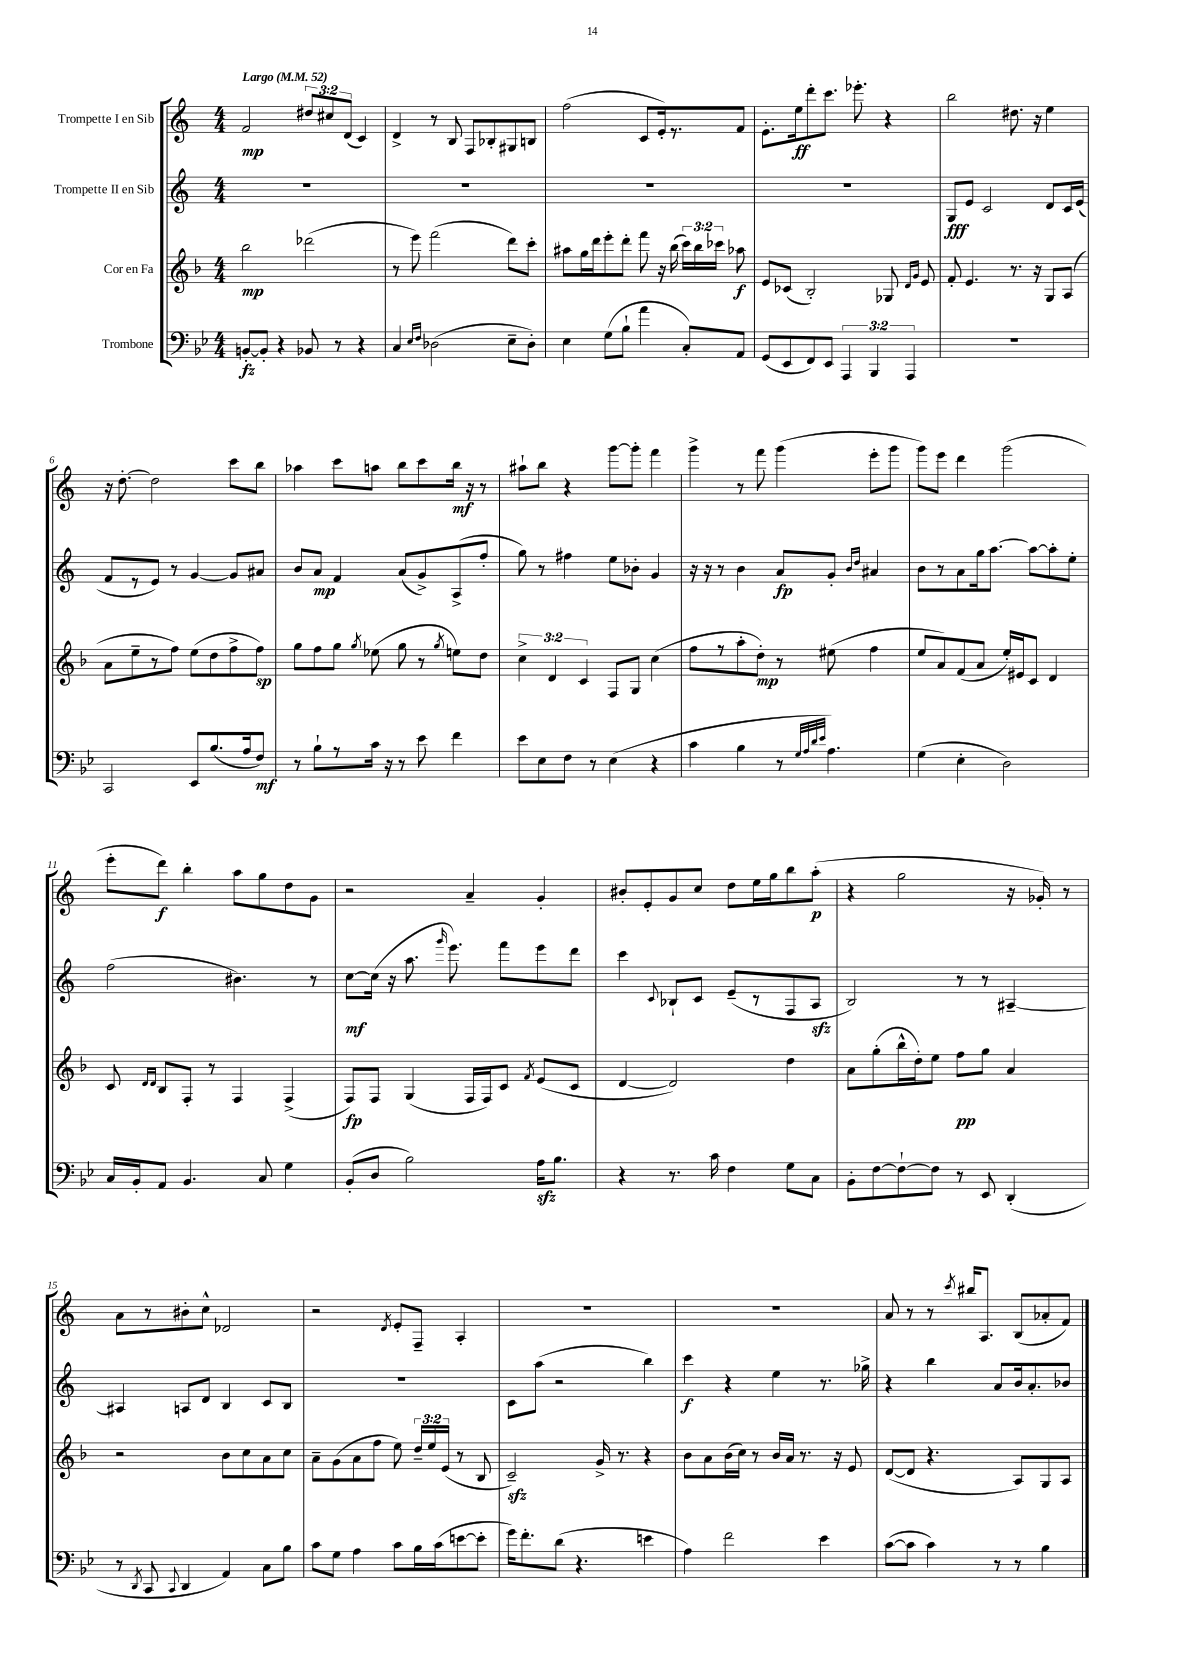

**kern	**kern	**kern	**kern
*staff4	*staff3	*staff2	*staff1
*clefF4	*clefG2	*clefG2	*clefG2
*k[b-e-]	*k[b-]	*k[]	*k[]
*M4/4	*M4/4	*M4/4	*M4/4
*MM52	*MM52	*MM52	*MM52
[8BB'	2bb-	1r	2f
8BB']	.	.	.
4r	.	.	.
8BB-	(2ddd-	.	12dd#
.	.	.	12cc#
8r	.	.	.
.	.	.	(12d
4r	.	.	4c)
=	=	=	=
4C	8r	1r	4d^
.	8eee)	.	.
16qqE-	.	.	.
16qqF	.	.	.
(2D-	(2fff	.	8r
.	.	.	8B
.	.	.	8F
.	.	.	8B-'
8E-~	8ddd)	.	8G#
8D-')	8ccc'	.	8B
=	=	=	=
4E-	8aa#	1r	(2ff
.	16gg	.	.
.	16ddd	.	.
(8G	8eee'	.	.
8B-`	8ddd'	.	.
4a	8fff	.	8c
.	16r	.	16e')
.	(16bb-	.	8.r
8C')	24ccc)	.	.
.	24bb-	.	.
.	24ccc-	.	.
8AA	8aa-	.	8f
=	=	=	=
(8GG	8e	1r	8.e'
8EE-	(8c-	.	.
.	.	.	16ee
8FF)	2B-')	.	8ddd'
8EE-	.	.	8.ccc
6AAA	.	.	.
.	.	.	8.eee-'
6BBB-	.	.	.
.	8G-	.	4r
6AAA	.	.	.
.	16qqd	.	.
.	16qqg	.	.
.	8e	.	.
=	=	=	=
1r	8f'	8G	2bb
.	4.e	8e	.
.	.	2c	.
.	8.r	.	8.dd#
.	16r	.	16r
.	8G	8d	4ee
.	(8A	16c	.
.	.	(16e	.
=	=	=	=
2CC	8a	8f	16r
.	.	.	[8.dd'
.	8ee~	8r	.
.	8r	8e)	2dd]
.	8ff)	8r	.
8EE-	(8ee	[4g	.
(8.B-	8dd	.	.
.	8ff^	8g]	8ccc
16A	.	.	.
8F)	8ff)	8a#	8bb
=	=	=	=
8r	8gg	8b	4aa-
8B-`	8ff	8a	.
8r	8gg	4f	8ccc
.	8qgg	.	.
16c	(8ee-	.	8aa
16r	.	.	.
8r	8gg	(8a	8bb
8e-	8r	8g^)	8ccc
.	8qgg	.	.
4f	8ee)	(8A^	16bb
.	.	.	16r
.	8dd	8ff'	8r
=	=	=	=
8e-	6cc^	8gg)	8aa#`
8E-	.	8r	8bb
.	6d	.	.
8F	.	4ff#	4r
.	6c	.	.
8r	.	.	.
(4E-	8F	8ee	[8ggg
.	8G	8b-'	8ggg']
4r	(4cc	4g	4fff
=	=	=	=
4c	8ff	16r	4ggg^
.	.	16r	.
.	8r	8r	.
4B-	8aa'	4b	8r
.	8dd')	.	8fff
8r	8r	8a	(4ggg
32qqG	.	.	.
32qqA	.	.	.
32qqd	.	.	.
32qqe-	.	.	.
4.A)	(8ee#	8g'	.
.	.	16qqb	.
.	.	16qqdd	.
.	4ff	4a#	8eee'
.	.	.	8ggg
=	=	=	=
(4G	8ee	8b	8ggg)
.	8a)	8r	8eee
4E-'	(8f	8a	4ddd
.	8a	16gg	.
.	.	[8.aa	.
2D)	16ee')	.	(2ggg
.	16e#	.	.
.	8c	8aa_	.
.	4d	8aa']	.
.	.	8ee'	.
=	=	=	=
16C	8c	(2ff	8eee'
16BB-'	.	.	.
.	16qqd	.	.
.	16qqd	.	.
8AA	8B-	.	8ddd)
4.BB-	8F'	.	4bb'
.	8r	.	.
.	4F	4.b#)	8aa
8C	.	.	8gg
4G	(4F^	.	8dd
.	.	8r	8g
=	=	=	=
(8BB-'	8F)	[8cc	2r
8D	8F	(16cc]	.
.	.	16r	.
2B-)	(4G	8.aa	.
.	.	16qqggg	.
.	.	8.eee)	.
.	16F	.	4a~
.	16F)	.	.
.	8c	8fff	.
.	8qf	.	.
16A	(8e	8eee	4g'
8.B-	.	.	.
.	8c	8ddd	.
=	=	=	=
4r	[4d	4ccc	8b#'
.	.	.	8e'
.	.	8qqc	.
8.r	2d])	8B-`	8g
.	.	8c	8cc
16c	.	.	.
4F	.	(8e~	8dd
.	.	8r	16ee
.	.	.	16gg
8G	4dd	8F	8bb
8C	.	8A	(8aa'
=	=	=	=
8BB-'	8a	2B)	4r
[8F	(8gg'	.	.
8F`_	16bb-^^	.	2gg
.	16dd')	.	.
8F]	8ee	.	.
8r	8ff	8r	.
8EE-	8gg	8r	.
(4DD'	4a	[4A#~	16r
.	.	.	16g-')
.	.	.	8r
=	=	=	=
8r	2r	4A#]	8a
8qDD	.	.	.
8CC	.	.	8r
8qqCC	.	.	.
4DD	.	8A	8b#'
.	.	8d	8cc^^
4AA)	8b-	4B	2d-
.	8cc	.	.
8C	8a	8c	.
8B-	8cc	8B	.
=	=	=	=
8c	8a~	1r	2r
8G	(8g	.	.
4A	8a	.	.
.	8ff	.	.
.	.	.	8qd
8c	8ee)	.	8e'
16B-	24dd~	.	8F~
.	24ee	.	.
(16c	.	.	.
.	(24e	.	.
[8e	8r	.	4A'
8e']	8B-	.	.
=	=	=	=
16g)	2c~)	8c	1r
8.f'	.	.	.
.	.	(8aa	.
(8d	.	2r	.
4.r	.	.	.
.	16g^	.	.
.	8.r	.	.
4e	4r	4bb)	.
=	=	=	=
4A)	8b-	4ccc	1r
.	8a	.	.
2f	(16b-	4r	.
.	16cc)	.	.
.	8r	.	.
.	16b-	4ee	.
.	16a	.	.
.	8.r	.	.
4e-	.	8.r	.
.	16r	.	.
.	8e	.	.
.	.	16gg-^	.
=	=	=	=
([8c	([8d	4r	8a
8c]	8d]	.	8r
4c)	4.r	4bb	8r
.	.	.	8qccc
.	.	.	16bb#
.	.	.	8.A
8r	.	8a	.
8r	8A)	16b	(8B
.	.	8.a'	.
4B-	8G	.	8a-'
.	8A	8b-	8f)
==	==	==	==
*-	*-	*-	*-
